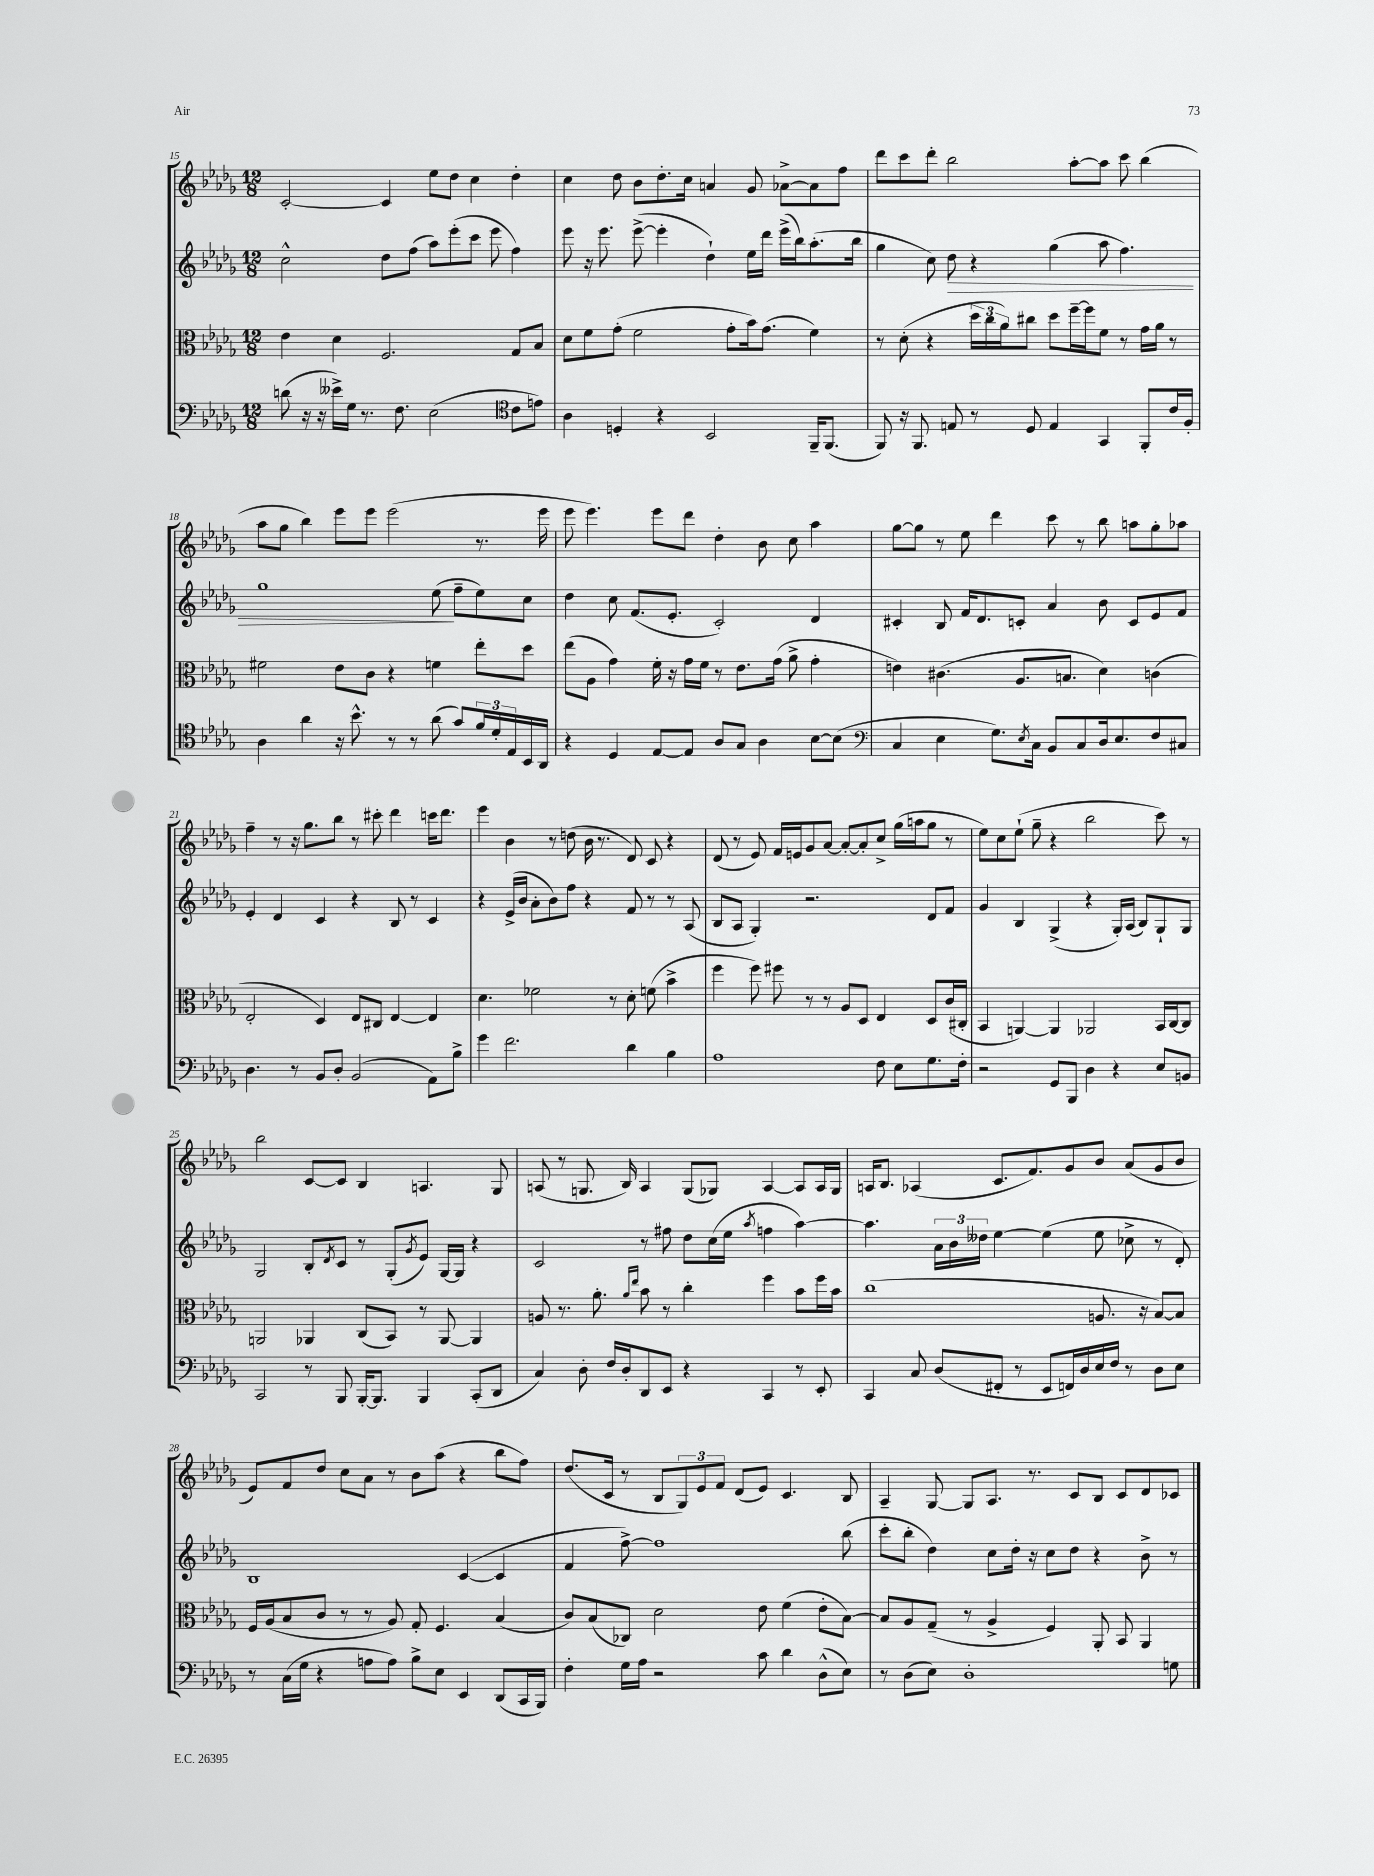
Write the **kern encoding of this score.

**kern	**kern	**kern	**dynam	**kern
*part4	*part3	*part2	*part2	*part1
*staff4	*staff3	*staff2	*staff2	*staff1
*clefF4	*clefC3	*clefG2	*	*clefG2
*k[b-e-a-d-g-]	*k[b-e-a-d-g-]	*k[b-e-a-d-g-]	*	*k[b-e-a-d-g-]
*M12/8	*M12/8	*M12/8	*	*M12/8
=15	=15	=15	=15	=15
(8dn\	4e-\	2cc^^\	.	[2c'/
16r	.	.	.	.
16r	.	.	.	.
16e--X^\LL)	4d-\	.	.	.
16G-\JJ	.	.	.	.
8.r	.	.	.	.
.	2.F/	8dd-\L	.	4c/]
8.F\	.	.	.	.
.	.	(8ff\J	.	.
(2E-\	.	8aa-\L)	.	8ee-\L
.	.	(8eee-'\	.	8dd-\J
.	.	8ccc\J	.	4cc\
.	.	8eee-\	.	.
*clefC4	*	*	*	*
8c\L	8G-/L	4ff\)	.	4dd-'\
8en\J)	8B-/J	.	.	.
=16	=16	=16	=16	=16
4A-\	8d-\L	8eee-\	.	4cc\
.	8f\	16r	.	.
.	.	8.eee-\	.	.
4Dn'/	(8g-'\J	.	.	8dd-\
.	2f\	([8eee-^\	.	8b-\L
4r	.	4eee-'\]	.	8.dd-'\
.	.	.	.	16cc\Jk
2BB-/	.	4dd-`\)	.	4an/
.	8g-'\L	.	.	.
.	16b-\k)	16ee-\LL	.	8g-/
.	(8.g-\J	16ddd-\JJ	.	.
.	.	(16eee-^\LL	.	[8a-X^\L
.	.	16bb-\J)	.	.
16FF~/KL	4f\)	(8.aa-'\	.	8a-\]
(8.FF/J	.	.	.	.
.	.	.	.	8ff\J
.	.	16bb-\Jk	.	.
=17	=17	=17	=17	=17
8FF/)	8r	4gg-\	.	8ddd-\L
16r	(8d-'\	.	.	8ccc\
8.FF/	.	.	.	.
.	4r	8cc\)	.	8ddd-'\J
!	!	!	!LO:HP:b	!
8En/	.	8dd-\	>	2bb-\
8r	24dd-\LL	4r	.	.
.	24cc\	.	.	.
.	24a-\J)	.	.	.
8D-/	8cc#X\J	.	.	.
4E/	8dd-\L	(4gg-\	.	.
.	[16ff~\L	.	.	[8aa-'\L
.	16ff\J]	.	.	.
4GG-/	8f\J	8aa-\	.	8aa-\J]
.	8r	4.ff\)	.	8ccc\
8FF'/L	16g-\LL	.	.	(4bb-\
.	16a-\JJ	.	.	.
16c/L	8r	.	.	.
16F'/JJ	.	.	.	.
!!LO:LB:g=z
=18	=18	=18	=18	=18
4A-\	2f#X\	1gg-	.	8aa-\L
.	.	.	.	8gg-\J
4a-\	.	.	.	4bb-\)
16r	8e-\L	.	.	8eee-\L
8.b-^^\	.	.	.	.
.	8c\J	.	.	8eee-\J
8r	4r	.	.	(2eee-\
8r	.	.	.	.
(8a-\	4fn\	(8ee-\	.	.
8g-/L)	.	8ff~\L	]	.
24f/L	8ee-'\L	8ee-\)	.	8.r
24d-'/	.	.	.	.
24E-/	.	.	.	.
16BB-/	8dd-\J	8cc\J	.	.
16AA-/JJ	.	.	.	16eee-\
=19	=19	=19	=19	=19
4r	(8ee-\L	4dd-\	.	8eee-\
.	8A-\J	.	.	4.eee-\)
4D-/	4g-\)	8cc\	.	.
.	.	(8.f/L	.	.
[8E-/L	16f'\	.	.	8eee-\L
.	16r	8.e-'/J	.	.
8E-/J]	16g-\LL	.	.	8ddd-\J
.	16f\JJ	.	.	.
8A-/L	8r	2c'/)	.	4dd-'\
8G-/J	8.e-\L	.	.	.
4A-\	.	.	.	8b-\
.	(16g-\Jk	.	.	.
.	8a-^\	.	.	8cc\
[8B-\L	4g-'\	4d-/	.	4aa-\
(8B-\J]	.	.	.	.
=20	=20	=20	=20	=20
*clefF4	*	*	*	*
4C/	4en\)	4c#X'/	.	[8gg-\L
.	.	.	.	8gg-\J]
4E-\	(4.c#X\	8B-/	.	8r
.	.	16f/KL	.	8ee-\
.	.	8.d-/	.	.
8.G-\L)	.	.	.	4ddd-\
.	8.A-/L	8cn'/J	.	.
8qE-/	.	.	.	.
16C\Jk	.	.	.	.
8BB-/L	.	4a-/	.	8ccc\
.	8.Bn/J	.	.	.
8C/	.	.	.	8r
16D-/k	4d-\)	8b-\	.	8bb-\
8.E-/	.	.	.	.
.	.	8c/L	.	8aan\L
8F/	(4cn\	8e-/	.	8gg-'\
8C#X/J	.	8f/J	.	8aa-X\J
!!LO:LB:g=z
=21	=21	=21	=21	=21
4.D-\	2E-'/	4e-'/	.	4ff~\
.	.	4d-/	.	8r
8r	.	.	.	16r
.	.	.	.	8.gg-\L
8BB-/L	4D-/)	4c/	.	.
8D-'/J	.	.	.	8bb-\J
(2BB-/	8E-/L	4r	.	8r
.	8C#X/J	.	.	8ccc#X'\
.	[4E-/	8B-/	.	4ddd-\
.	.	8r	.	.
8AA-\L)	4E-/]	4c/	.	16cccn\KL
.	.	.	.	8.ddd-\J
8B-^\J	.	.	.	.
=22	=22	=22	=22	=22
4g-\	4.d-\	4r	.	4eee-\
2.f\	.	(16e-^/LL	.	4b-\
.	.	16b-/JJ	.	.
.	2f-X\	8a-'\L	.	.
.	.	8b-\)	.	8r
.	.	8ff\J	.	(8ddn\
.	.	4r	.	16b-\
.	.	.	.	8.r
.	8r	.	.	.
4d-\	8d-'\	8f/	.	8d-/)
.	(8fn\	8r	.	8c/
4B-\	4b-^\	8r	.	4r
.	.	(8A-/	.	.
=23	=23	=23	=23	=23
1A-	4ff\	8B-/L	.	(8d-/
.	.	8A-/J	.	8r
.	8ff\)	4G-'/)	.	8e-/)
.	8ff#X\	.	.	16f/LL
.	.	.	.	16en/J
.	8r	2.r	.	8g-/
.	8r	.	.	[8a-/J
.	8A-/L	.	.	8a-'/L_
.	8D-/J	.	.	8a-'/]
8F\	4E-/	.	.	8cc^/J
8E-\L	.	.	.	(16gg-\LL
.	.	.	.	16aan\J
8.G-\	8D-/L	8d-/L	.	8gg-\J
.	(16c/L	8f/J	.	8r
16F'\Jk	16C#X'/JJ	.	.	.
=24	=24	=24	=24	=24
2r	4BB-/	4g-/	.	8ee-\L)
.	.	.	.	8cc\
.	[4AAn/)	4B-/	.	(8ee-`\J
.	.	.	.	8gg-~\
8GG-/L	4AA/]	(4G-^/	.	4r
8BBB-/J	.	.	.	.
4D-\	2AA-X/	4r	.	2bb-\
4r	.	16G-'/LL)	.	.
.	.	(16A-/JJ	.	.
.	.	8B-/L)	.	.
8E-/L	16BB-/LL	8G-`/	.	8ccc\)
.	[16C/J	.	.	.
8BBn/J	8C/J]	8G-/J	.	8r
!!LO:LB:g=z
=25	=25	=25	=25	=25
2CC/	2AAn/	2G-/	.	2bb-\
8r	4AA-X/	8B-'/L	.	[8c/L
.	.	8qd-/	.	.
8BBB-/	.	8c/J	.	8c/J]
[16BBB-'/KL	(8C/L	8r	.	4B-/
8.BBB-/J]	.	.	.	.
.	8BB-/J)	(8G-'/L	.	.
.	.	8qg-/	.	.
4BBB-/	8r	8e-/J)	.	4.An/
.	[8AA-/	[16G-/LL	.	.
.	.	16G-/JJ]	.	.
(8CC'/L	4AA-/]	4r	.	.
8DD-/J	.	.	.	8G-/
=26	=26	=26	=26	=26
4C/)	8An/	2c/	.	(8An/
.	8.r	.	.	8r
8D-'\	.	.	.	8.Gn/
.	8.a-'\	.	.	.
16F/LL	.	.	.	.
16D-'/J	.	.	.	16B-/)
.	16qqa-/LL	.	.	.
.	16qqee-/JJ	.	.	.
8DD-/	8b-\	8r	.	4A/
8EE-/J	8r	8ff#X\	.	.
4r	4cc'\	8dd-\L	.	(8G/L
.	.	(16cc\L	.	8G-X/J)
.	.	16ee-\JJ	.	.
.	.	8qaa-/	.	.
4CC/	4ff\	4ffn\	.	[4A/
8r	8b-\L	[4aa-\)	.	8A/L]
8EE-'/	16ff\L	.	.	16A/L
.	16b-\JJ	.	.	16G-/JJ
=27	=27	=27	=27	=27
4CC/	(1cc	4.aa-\]	.	16An/KL
.	.	.	.	8.B-/J
8C/	.	.	.	(4A-X/
(8D-/L	.	24a-\LL	.	.
.	.	24b-\	.	.
.	.	24dd--X\JJ	.	.
8FF#X'/J	.	[4ee-\	.	8.c/L
8r	.	.	.	.
.	.	.	.	8.f/)
8EE-/L	.	(4ee-\]	.	.
16FFn/L)	.	.	.	8g-/
16D-/	.	.	.	.
16E-/	8.An/	8ee-\	.	8b-/J
16F/JJ	.	.	.	.
8r	.	8cc-X^\	.	(8a-/L
.	16r	.	.	.
8D-\L	[8B-/L)	8r	.	8g-/
8E-\J	8B-/J]	8d-'/)	.	8b-/J
!!LO:LB:g=z
=28	=28	=28	=28	=28
8r	16F/LL	1B-	.	8e-/L)
.	(16A-/J	.	.	.
(16C\LL	8B-/	.	.	8f/
16G-\JJ	.	.	.	.
4r	8c/J	.	.	8dd-/J
.	8r	.	.	8cc\L
8An\L	8r	.	.	8a-\J
8A\J)	8A-/)	.	.	8r
8B-^\L	8G-'/	.	.	8b-\L
8E-\J	4.F/	.	.	(8aa-\J
4EE-/	.	([4c/	.	4r
(8DD-/L	(4B-/	4c/]	.	8bb-\L
16CC/L	.	.	.	8ff\J)
16BBB-/JJ)	.	.	.	.
=29	=29	=29	=29	=29
4F'\	8c/L)	4f/	.	(8.dd-/L
.	(8B-/	.	.	.
.	.	.	.	16c/Jk
16G-\LL	8C-X/J)	[8ff^\)	.	8r
16A-\JJ	.	.	.	.
2r	2d-\	1ff]	.	8B-/L
.	.	.	.	12G-/)
.	.	.	.	12e-/
.	.	.	.	12f/J
.	.	.	.	(8d-/L
8c\	8e-\	.	.	8e-/J)
4d-\	(4f\	.	.	4.c/
(8D-^^\L	8e-'\L	.	.	.
8E-\J)	[8B-\J)	(8bb-\	.	8B-/
=30	=30	=30	=30	=30
8r	8B-/L]	8ccc'\L	.	4A-~/
(8D-\L	8A-/	8bb-'\J	.	.
8E-\J)	(8G-~/J	4dd-\)	.	[8G-/
1D-'	8r	.	.	8G-/L]
.	4A-^/	8cc\L	.	8.A-/J
.	.	16dd-'\Jk	.	.
.	.	16r	.	8.r
.	4F/)	8cc\L	.	.
.	.	8dd-\J	.	8c/L
.	8AA-'/	4r	.	8B-/J
.	8BB-/	.	.	8c/L
.	4AA-/	8b-^\	.	8d-/
8Gn\	.	8r	.	8c-X/J
==	==	==	==	==
*-	*-	*-	*-	*-
